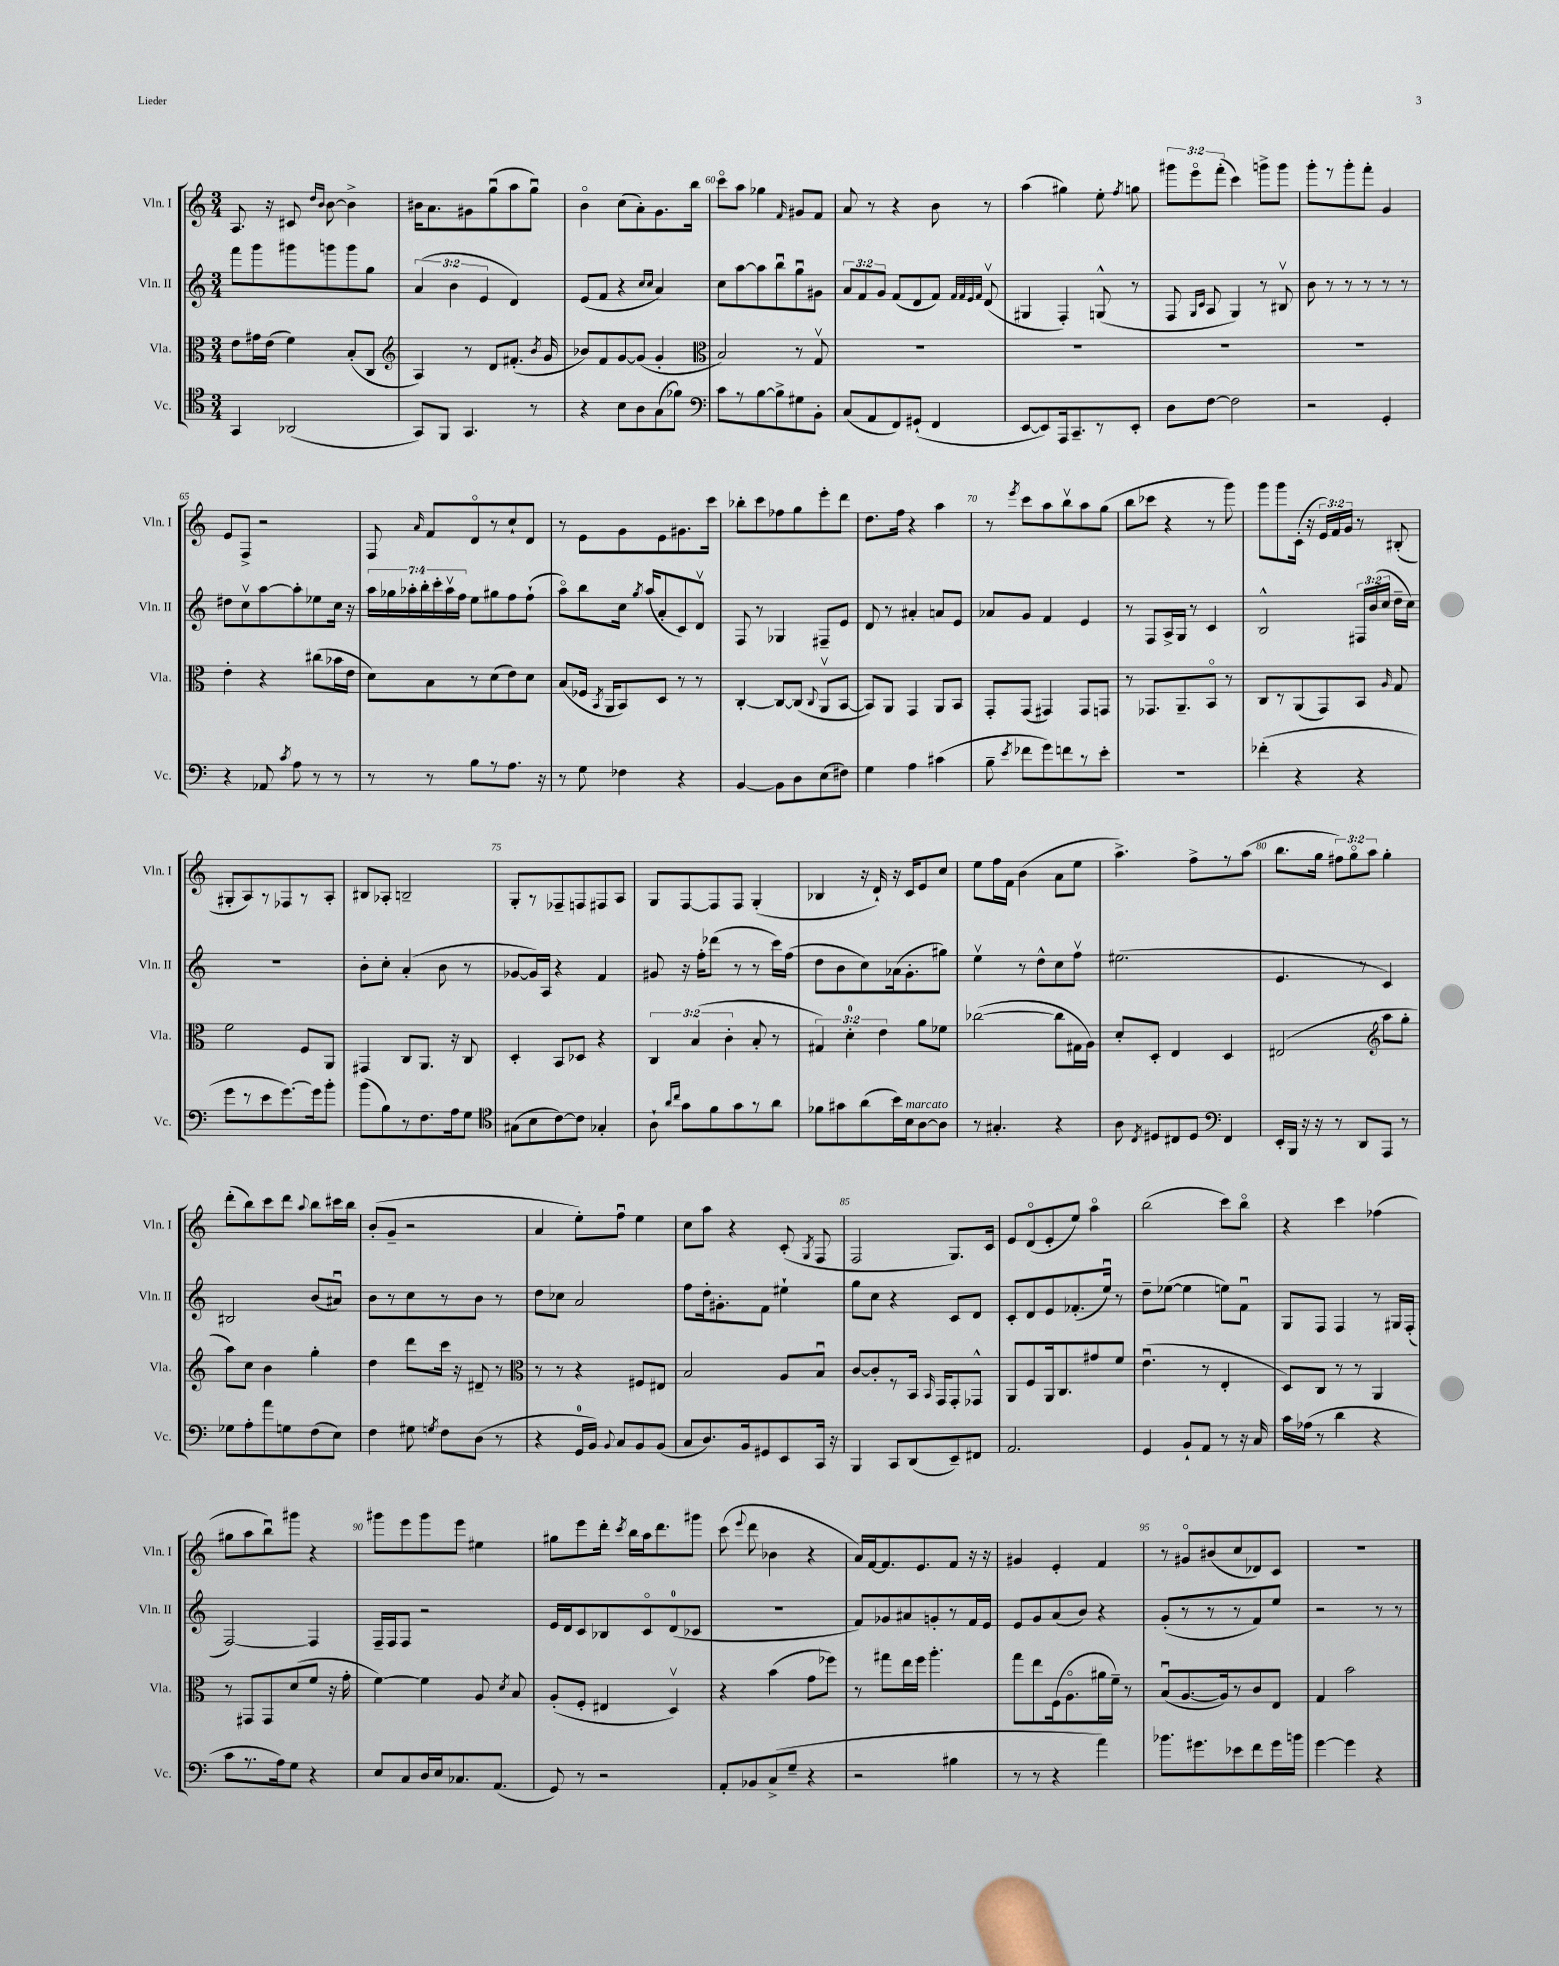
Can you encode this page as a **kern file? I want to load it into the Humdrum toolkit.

**kern	**kern	**kern	**kern
*staff4	*staff3	*staff2	*staff1
*clefC4	*clefC3	*clefG2	*clefG2
*k[]	*k[]	*k[]	*k[]
*M3/4	*M3/4	*M3/4	*M3/4
4GG	8e	8fff	8.A
.	16g#	8ggg	.
.	(16e	.	16r
(2AA-	4f)	8ggg#	8c#
.	.	.	16qqdd
.	.	.	16qqb
.	.	8ggg	[8b
.	(8B'	8ggg	4b^]
.	8C	8gg	.
=	=	=	=
*	*clefG2	*	*
8GG)	4A)	(6a	16b#
.	.	.	8.a
8FF	.	.	.
.	.	6b	.
4.GG	8r	.	8g#
.	.	6e	.
.	8d	.	(8ggu
.	(8.f#'	4d)	8aa
8r	.	.	8ggu)
.	8qb	.	.
.	16g	.	.
=	=	=	=
4r	8b-)	(8e	4bo
.	8f	8f	.
8B	[8g	4r	(8cc
8A	(8g]	.	8a')
.	.	16qqcc	.
.	.	16qqcc	.
(8G	4g'	4a)	8.g
8f-)	.	.	.
.	.	.	16bb
=	=	=	=
*clefF4	*clefC3	*	*
8c	2B)	8cc	8ccco
8r	.	[8aa	8aa
[8B	.	8aa]	4gg-
8B^]	.	8bbu	.
.	.	.	16qqf
8G#	8r	8ggu	8g#
8BB'	8Gv	8g#	8f
=	=	=	=
(8C	2.r	12a	8a
.	.	12f	.
8AA	.	.	8r
.	.	12g	.
8FF)	.	(8f	4r
(8GG#`	.	8d	.
4FF	.	8f)	8b
.	.	32qqf	.
.	.	32qqf	.
.	.	32qqe	.
.	.	32qqf	.
.	.	(8dv	8r
=	=	=	=
[8EE	2.r	4G#	(4aa
8EE])	.	.	.
16AAA	.	4F')	4gg#)
8.CC~	.	.	.
8r	.	(8G^^	8ee'
.	.	.	8qff
8EE'	.	8r	8gg
=	=	=	=
8D	2.r	8F	12ggg#
.	.	.	12eeeo
.	.	16qqG	.
.	.	16qqc	.
[8F	.	8A	.
.	.	.	(12fff'
2F]	.	4G)	4ccc)
.	.	8r	8ggg^
.	.	8B#v	8ggg
=	=	=	=
2r	2.r	8b	8ggg'
.	.	8r	8r
.	.	8r	8ggg'
.	.	8r	8fff'
4GG'	.	8r	4g
.	.	8r	.
=	=	=	=
4r	4e'	8dd#	8e
.	.	8ccv	8F^
8AA-	4r	[8aa	2r
8qc	.	.	.
8A	.	8aa']	.
8r	(8cc#	8ee-	.
8r	16b-	16cc	.
.	16e	16r	.
=	=	=	=
8r	8d)	28aa	8F
.	.	28gg-	.
.	.	28aa-'	.
.	.	28bb'	.
.	.	.	16qqa
8r	8B	.	8f
.	.	28ccc'	.
.	.	28aa-v	.
.	.	28ff	.
8B	8r	8ee	8do
8r	(8d	8gg#	8r
8.A	8e)	8ff	8cc`
.	8d	(8ff`	8d
16r	.	.	.
=	=	=	=
8r	(8B	8aao)	8r
8G	16F-	8bb	8e
.	8qBB	.	.
.	16AA	.	.
4F-	8BB)	16cc	8g
.	.	8qgg	.
.	.	(16aa	.
.	8D	8a'	8e
4r	8r	8c)	8.g#
.	8r	8dv	.
.	.	.	16ccc
=	=	=	=
[4BB	[4C'	8F	8bb-'
.	.	8r	8ccc
8BB]	8C_	4G-	8ff-
8D	(8C]	.	8gg
.	8qqC	.	.
(8E	8AAv	8F#~	8eee'
8F#)	[8BB	8e	8ddd
=	=	=	=
4G	8BB])	8d	8.dd
.	8AA	8r	.
.	.	.	16ff
4A	4GG	4a#'	4r
(4c#	8AA	8a	4aa
.	8BB	8e	.
=	=	=	=
8B~	8GG'	8a-	8r
8qe	.	.	8qeee
8f-	(8GG	8g	8ccc
8g)	4GG#)	4f	8aa
8f	.	.	8bbv
8r	8GG#	4e	8aa
8e'	8GG	.	(8gg
=	=	=	=
2.r	8r	8r	8bb
.	8.GG-	8F	8ccc-
.	.	16A^	4r
.	8.AA~	16G	.
.	.	8r	.
.	8BBo	4c	8r
.	8r	.	8ggg)
=	=	=	=
(4f-'	8C	2B^^	8ggg
.	8r	.	8ggg
4r	(8AA	.	(16c'
.	.	.	16r
.	8GG)	.	24e)
.	.	.	24f
.	.	.	24g
4r	8BB	24F#	8r
.	.	(24b	.
.	.	24cc	.
.	16qqA	.	.
.	8G	16dd~	(8B#'
.	.	16cc)	.
=	=	=	=
8g	2f	2.r	8G#'
8r	.	.	8A)
8e	.	.	8r
[8.g)	.	.	8F-
.	8F	.	8r
16g]	.	.	.
8b'	8AA	.	8A'
=	=	=	=
(8b	4GG#	8b'	8B#
8B)	.	8cc'	8A-'
8r	8C	(4a'	2B~
8.F	8.AA	.	.
.	.	8b	.
16A	16r	.	.
8G	8C	8r	.
=	=	=	=
*clefC4	*	*	*
(8G#	4D'	[8g-	8G'
8B	.	16g-])	8r
.	.	16A	.
[8c)	8BB	4r	8F-~
8c]	8D-	.	8F
4G-'	4r	4f	8F#
.	.	.	8A
=	=	=	=
8A`	6C	8g#	8G
16qqa	.	.	.
16qqcc	.	.	.
8g	.	16r	[8F
.	(6B	.	.
.	.	16ff'	.
8f	.	(8ddd-	8F]
.	6c'	.	.
8g	.	8r	8F
8r	8B'	8r	(4G'
8a	8r	16ccc)	.
.	.	(16ff	.
=	=	=	=
8f-	6G#)	8dd	4B-
8g#	.	8b	.
.	6d'	.	.
(8a	.	8cc)	16r
.	.	.	16d`)
.	6e	.	.
16b)	.	(16a-	16r
16B	.	8.g'	16c
[8A	8a	.	8e
8A]	8f-	8gg#)	8cc
=	=	=	=
8r	([2cc-	4eev	8ee
4.G#'	.	.	16ff
.	.	.	16f
.	.	8r	(4b
.	.	8dd^^	.
4r	8cc-]	8cc	8a
.	16G#	8ffv	8ee
.	16A)	.	.
=	=	=	=
8A	8d'	(2.ee#	4.aa^)
8qC	.	.	.
8D#	8D'	.	.
8C#	4E	.	.
8D#	.	.	8ff^
*clefF4	*	*	*
4FF	4D	.	8r
.	.	.	(8aa
=	=	=	=
16EE'	(2E#	4.e	8.bb
16BBB	.	.	.
16r	.	.	.
16r	.	.	16gg
8r	.	.	12ff#)
.	.	.	12ggo
8DD	.	8r	.
.	.	.	12aa
*	*clefG2	*	*
8AAA	8aa	4c)	4gg'
8r	8gg'	.	.
=	=	=	=
8G-	8aa)	2B#	(8ddd'
8A'	8cc	.	8bb)
8a	4b	.	8ccc
8G	.	.	8ddd
.	.	.	8qqaa
(8F	4gg'	(8b	8bb
8E)	.	8a#u)	16ccc#
.	.	.	16bb
=	=	=	=
4F	4dd	8b	(8b'
.	.	8r	8g~
8G#	8ddd	8cc	2r
8qG	.	.	.
8F	16ccc	8r	.
.	16r	.	.
(8D	8d#~	8b	.
8r	8r	8r	.
=	=	=	=
*	*clefC3	*	*
4r	8r	8dd	4a
.	8r	8cc-	.
16GG	4r	2a	8ee')
16BB)	.	.	.
8qqBB	.	.	.
8C	.	.	8ffu
8BB	8F#	.	4ee
(8BB	8E#	.	.
=	=	=	=
8C	2B	8ff	8cc
8.D)	.	16dd'	8aa
.	.	8.g#'	.
.	.	.	4r
16BB	.	.	.
8GG#	.	8f	.
8EE	8A	4ee#`	(8c'
.	.	.	8qG
16CC	8Bu	.	8F
16r	.	.	.
=	=	=	=
4BBB	[8c	8gg	2F
.	8c']	8cc	.
8CC	8r	4r	.
(8DD	16BB	.	.
.	16qqBB	.	.
.	16GG	.	.
8EE~)	8GG'	8c	8.G)
8FF#	8GG-^^	8d	.
.	.	.	16c
=	=	=	=
2.AA	8AA	8c'	8e
.	8F	8d	(8do
.	16AA	8e	8e'
.	8.C	.	.
.	.	(8.f-'	8ee)
.	8g#	.	4aao
.	.	16eeu)	.
.	8f	8r	.
=	=	=	=
4GG	(4.eu	8dd~	(2bb
.	.	([8ee-	.
8BB`	.	4ee-]	.
8AA	8r	.	.
8r	4E'	8ee)	8ccc)
16r	.	8fu	8bbo
16C	.	.	.
=	=	=	=
16c	8D)	8G	4r
(16A-	.	.	.
8r	8C	8F	.
4d	8r	4F	4ccc
.	8r	.	.
4r	4AA	8r	(4ff-
.	.	16G#	.
.	.	(16F'	.
=	=	=	=
8c	8r	[2F)	8gg#
8.r	8GG#	.	8aa
.	8GG#	.	8bbu)
16A)	.	.	.
8G	(8d	.	8ggg#
4r	8f	4F]	4r
.	16r	.	.
.	16g'	.	.
=	=	=	=
8E	[4f)	16F~	8ggg#
.	.	16F	.
8C	.	8F	8eee
16D	4f]	2r	8ggg#
16E	.	.	.
8.C-	.	.	8eee
.	8A	.	4ee#
(8.AA	.	.	.
.	8qd	.	.
.	8B	.	.
=	=	=	=
8GG)	(8A'	16e	8gg#
.	.	16d	.
8r	8F'	8c	8eee
2r	4E#	8B-	16ddd'
.	.	.	8qccc
.	.	.	16bb
.	.	8co	16aa
.	.	.	8.ddd
.	4Dv)	(8d	.
.	.	8c-	8ggg#
=	=	=	=
8AA'	4r	2.r	(8ccc
.	.	.	8qqeee
8BB-	.	.	8ddd
(8C^	(4b	.	4b-
8G~	.	.	.
4r	8g	.	4r
.	8ff-)	.	.
=	=	=	=
2r	8r	8f)	16a)
.	.	.	[16f
.	8gg#	8g-	8.f]
.	16ee	8a#	.
.	16ff	.	8.e
.	4.aa'	8g'	.
4B#	.	8r	8f
.	.	16f	16r
.	.	16e	16r
=	=	=	=
8r	8gg	8e	4g#
8r	8ee	8g	.
4r	(16F	(8a	4e'
.	8.Ao	.	.
.	.	8b)	.
4a)	16a#	4r	4f
.	16f~)	.	.
.	8r	.	.
=	=	=	=
8.b-	(8Bu	(8g'	8r
.	[8.A	8r	8g#o
8.g#	.	.	.
.	.	8r	(8b#
.	16A])	.	.
8e-	8r	8r	8cc
8f	8c	8f)	8d-)
16g#	8E	8ee	8c
16b	.	.	.
=	=	=	=
[4g	4G	2r	2.r
4g]	2b	.	.
4r	.	8r	.
.	.	8r	.
==	==	==	==
*-	*-	*-	*-
